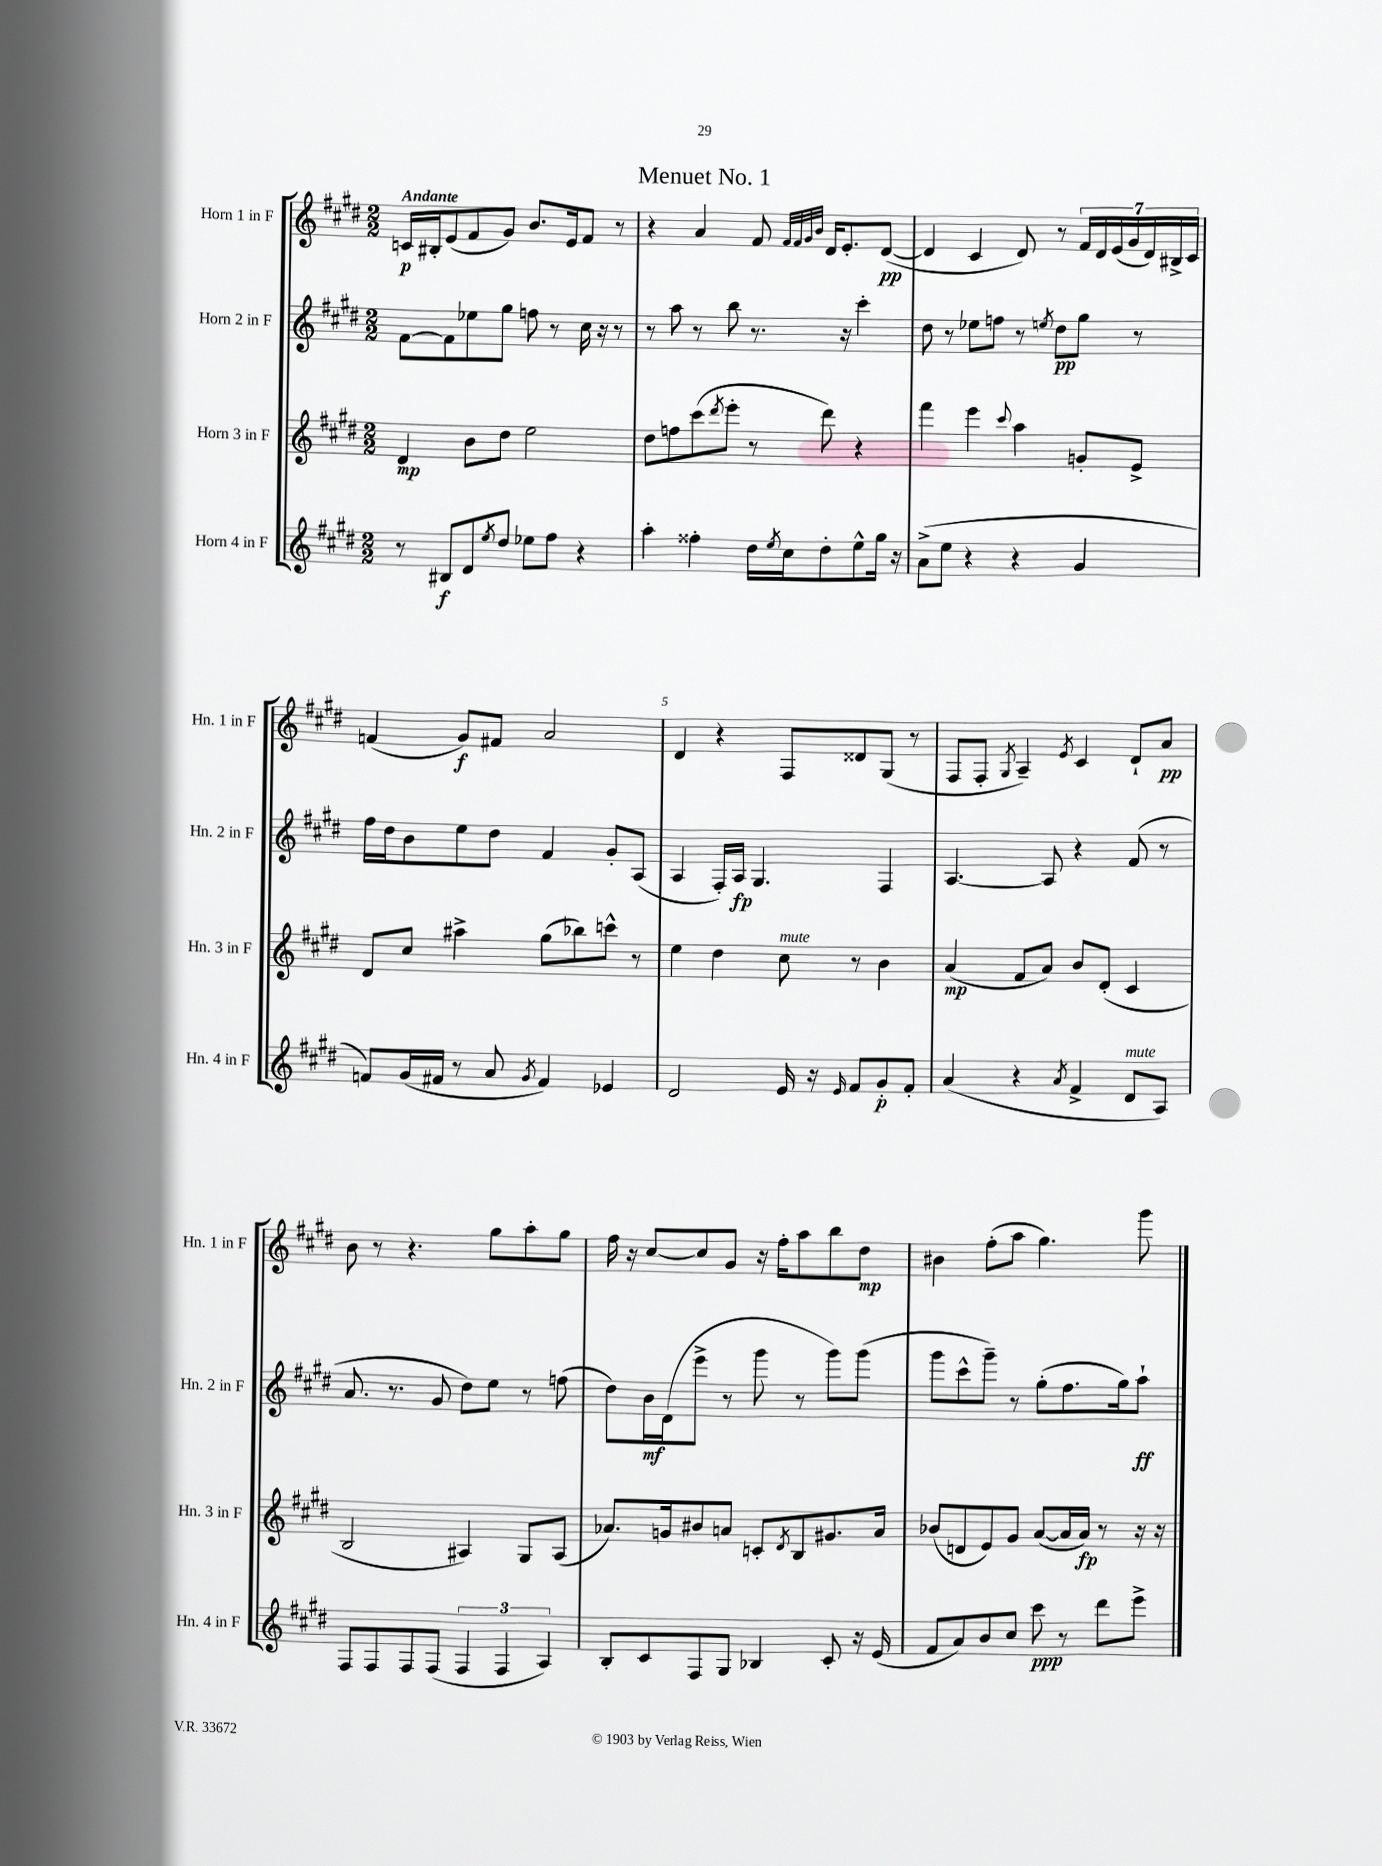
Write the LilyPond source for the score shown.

\header { title = "Menuet No. 1" }
<<
\new StaffGroup <<
\new Staff = "s0" \with { instrumentName = "Horn 1 in F" shortInstrumentName = "Hn. 1 in F" } {
    \clef treble \key e \major \numericTimeSignature \time 2/2 \tempo "Andante"
    c'16\p bis16-. e'8( fis'8 gis'8) b'8. e'16 fis'8 r8 |
    r4 a'4 fis'8 \grace { fis'32 fis'32 gis'32 b'32 } dis'16 e'8.-. dis'8~\pp( |
    dis'4 cis'4 dis'8) r8 \tuplet 7/4 { fis'16 dis'16 e'16( gis'16 dis'16) bis16-> cis'16 } |
    f'4( gis'8\f) fis'8 a'2 |
    dis'4 r4 fis8 disis'8 gis8( r8 |
    fis8 fis8-. \acciaccatura { gis8 } a4--) \acciaccatura { e'8 } cis'4 dis'8-! a'8\pp |
    b'8 r8 r4. gis''8 a''8-. gis''8 |
    fis''16 r16 cis''8~ cis''8 gis'8 r16 fis''16-. a''8 b''8 dis''8\mp |
    bis'4 fis''8-.( a''8 gis''4.) gis'''8 \bar "|." |
}
\new Staff = "s1" \with { instrumentName = "Horn 2 in F" shortInstrumentName = "Hn. 2 in F" } {
    \clef treble \key e \major \numericTimeSignature \time 2/2
    fis'8~ fis'8 ees''8 gis''8 f''8 r8 cis''16 r16 r8 |
    r8 a''8 r8 b''8 r8. r16 cis'''4-. |
    dis''8 r8 ees''8 f''8 r8 \acciaccatura { e''8 } dis''8\pp gis''8 r8 |
    fis''16 dis''16 b'8 e''8 dis''8 fis'4 gis'8-. a8( |
    a4 fis16-.) a16\fp gis4. fis4 |
    a4.~ a8 r4 fis'8( r8 |
    a'8. r8. gis'8 dis''8) e''8 r8 f''8( |
    dis''8) b'16\mf dis'16( e'''8-> r8 gis'''8 r8 gis'''8) gis'''8( |
    gis'''8 cis'''8-^ gis'''8--) r8 gis''8-.( fis''8. gis''16) a''8-!\ff \bar "|." |
}
\new Staff = "s2" \with { instrumentName = "Horn 3 in F" shortInstrumentName = "Hn. 3 in F" } {
    \clef treble \key e \major \numericTimeSignature \time 2/2
    dis'4\mp b'8 dis''8 e''2 |
    dis''8 f''8 cis'''8( \acciaccatura { dis'''8 } e'''8-. r8 dis'''8) r4 |
    fis'''4 e'''4 \appoggiatura { cis'''8 } a''4 g'8-. e'8-> |
    dis'8 cis''8 ais''4-> gis''8( bes''8) c'''8-^ r8 |
    e''4 dis''4 cis''8^\markup { \italic "mute" } r8 b'4 |
    a'4\mp( fis'8 a'8) b'8 dis'8-.( cis'4 |
    b2 ais4) gis8 ais8( |
    aes'8.) g'16 bis'8 a'8 c'8-. \acciaccatura { dis'8 } b8 gis'8. a'16 |
    bes'8( d'8 e'8) gis'8 a'8~( a'16 a'16\fp) r8 r16 r16 \bar "|." |
}
\new Staff = "s3" \with { instrumentName = "Horn 4 in F" shortInstrumentName = "Hn. 4 in F" } {
    \clef treble \key e \major \numericTimeSignature \time 2/2
    r8 bis8\f dis'8 \acciaccatura { e''8 } dis''8 ees''8 fis''8 r4 |
    a''4-. fisis''4-. dis''16 \acciaccatura { e''8 } cis''16 dis''8-. e''8-^ gis''16 r16 |
    a'8->( e''8 r4 r4 gis'4 |
    f'8) gis'16( fis'16 r8 a'8 \acciaccatura { gis'8 } fis'4) ees'4 |
    dis'2 e'16 r16 \grace { e'16 } fis'8 gis'8-.\p fis'8-. |
    a'4( r4 \acciaccatura { a'8 } fis'4-> dis'8^\markup { \italic "mute" } a8) |
    fis8 fis8 fis8 fis8( \tuplet 3/2 { fis4 fis4 a4) } |
    b8-. cis'8 fis8 gis8 bes4 cis'8-. r16 e'16( |
    fis'8 a'8) b'8 cis''8 cis'''8\ppp r8 dis'''8 e'''8-> \bar "|." |
}
>>
>>
\layout { \context { \Score \override BarNumber.break-visibility = ##(#f #t #t) barNumberVisibility = #(every-nth-bar-number-visible 5) } }
